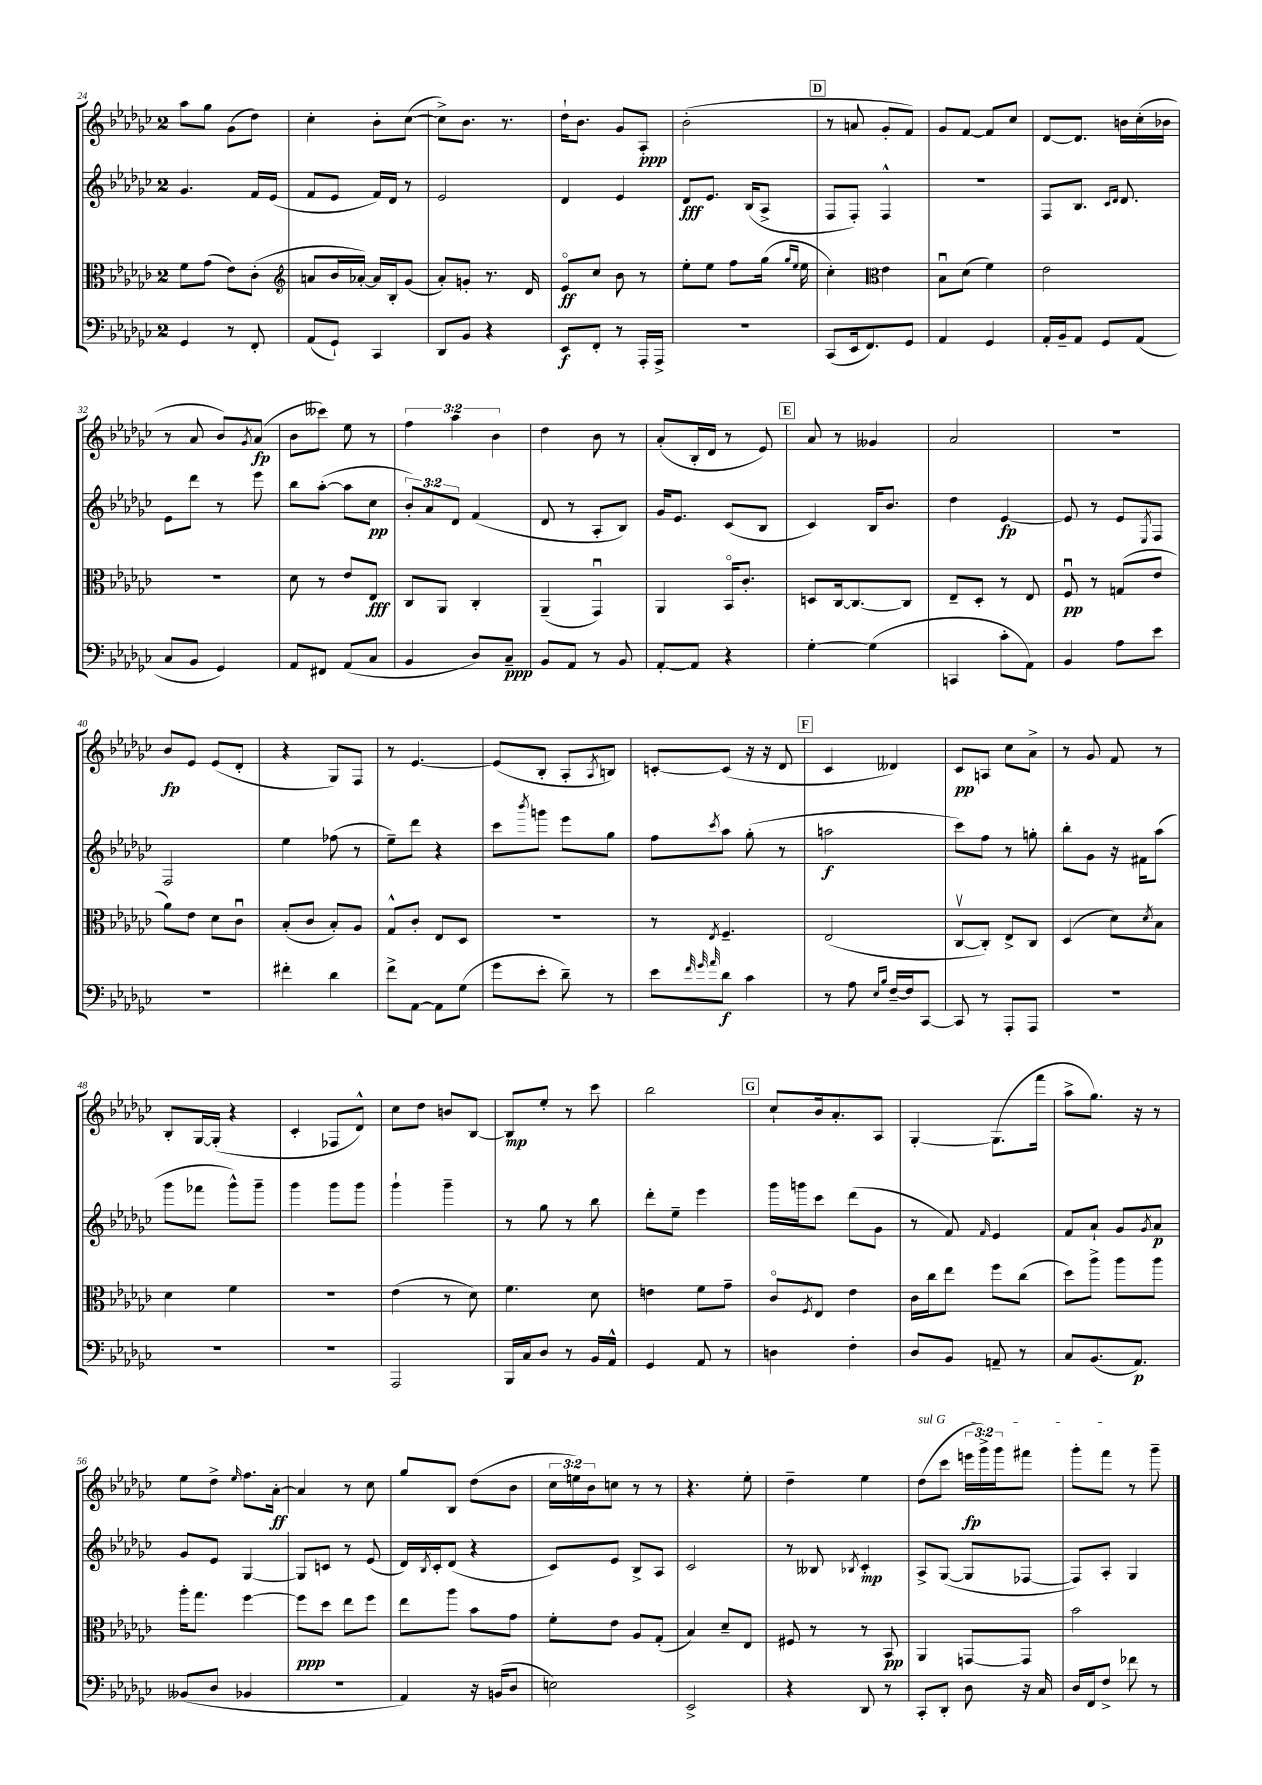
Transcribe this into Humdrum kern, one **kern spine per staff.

**kern	**kern	**kern	**kern
*staff4	*staff3	*staff2	*staff1
*clefF4	*clefC3	*clefG2	*clefG2
*k[b-e-a-d-g-c-]	*k[b-e-a-d-g-c-]	*k[b-e-a-d-g-c-]	*k[b-e-a-d-g-c-]
*M2/4	*M2/4	*M2/4	*M2/4
4GG-/	8f\L	4.g-/	8aa-\L
.	(8g-\J	.	8gg-\J
8r	8e-\L)	.	(8g-\L
8FF'/	(8c-'\J	16f/LL	8dd-\J)
.	.	(16e-/JJ	.
=	=	=	=
*	*clefG2	*	*
(8AA-/L	8a/L	8f/L	4cc-'\
8GG-`/J)	16b-/L	8e-/J	.
.	[16a-'/JJ)	.	.
4CC-/	16a-/]LL	16f/LL)	8b-'\L
.	16B-'/J	16d-/JJ	.
.	(8g-/J	8r	([8cc-\J
=	=	=	=
8DD-/L	8a-'/L)	2e-/	8cc-^\]L)
8BB-/J	8g'/J	.	8.b-\J
4r	8.r	.	.
.	.	.	8.r
.	16d-/	.	.
=	=	=	=
8EE-/L	8e-o/L	4d-/	16dd-`\LK
.	.	.	8.b-\J
8FF'/J	8cc-/J	.	.
8r	8b-\	4e-/	8g-/L
16AAA-'/LL	8r	.	8A-'/J
16AAA-^/JJ	.	.	.
=	=	=	=
2r	8ee-'\L	8d-/L	(2b-'\
.	8ee-\J	8.e-/J	.
.	8ff\L	.	.
.	.	(16B-/LK	.
.	(16gg-\Jk	8A-^/J	.
.	16qqgg-/LL	.	.
.	16qqee-/JJ	.	.
.	16ee-\	.	.
=	=	=	=
(8CC-/L	4cc-'\)	8F/L	8r
16EE-/k	.	8F'/J)	8a/
8.FF/)	.	.	.
*	*clefC3	*	*
.	4e-\	4F^^/	8g-'/L
8GG-/J	.	.	8f/J)
=	=	=	=
4AA-/	8B-u\L	2r	8g-/L
.	(8d-\J	.	[8f/J
4GG-/	4f\)	.	8f/]L
.	.	.	8cc-/J
=	=	=	=
16AA-'/LL	2e-\	8F/L	[8d-/L
16BB-~/J	.	.	.
8AA-/J	.	8.B-/J	8.d-/]J
8GG-/L	.	.	.
.	.	16qqc-/LL	.
.	.	16qqd-/JJ	.
.	.	8.d-/	16b\LL
(8AA-/J	.	.	(16cc-'\
.	.	.	16b-\JJ
=	=	=	=
8C-/L	2r	8e-\L	8r
8BB-/J	.	8ddd-\J	8a-/
4GG-/)	.	8r	8b-/L)
.	.	.	8qg-/
.	.	8eee-\	(8a-/J
=	=	=	=
8AA-/L	8d-\	8bb-\L	8b-\L
8FF#/J	8r	([8aa-'\J	8ccc--\J)
(8AA-/L	8e-/L	8aa-\]L	8ee-\
8C-/J	8E-/J	8cc-\J	8r
=	=	=	=
4BB-/	8C-/L	12b-'/L)	6ff\
.	.	12a-/	.
.	8AA-/J	.	.
.	.	12d-/J	6aa-\
8D-/L)	4C-'/	(4f/	.
.	.	.	6b-\
8C-~/J	.	.	.
=	=	=	=
8BB-/L	(4AA-~/	8d-/	4dd-\
8AA-/J	.	8r	.
8r	4GG-u/)	8A-'/L	8b-\
8BB-/	.	8B-/J)	8r
=	=	=	=
[8AA-'/L	4AA-/	16g-/LK	(8a-'/L
.	.	8.e-/J	.
8AA-/]J	.	.	16B-'/L
.	.	.	16d-/JJ
4r	16BB-o/LK	(8c-/L	8r
.	8.c-'/J	.	.
.	.	8B-/J	8e-/)
=	=	=	=
[4G-'\	8D/L	4c-/)	8a-/
.	[16C-/k	.	8r
.	8.C-/_	.	.
(4G-\]	.	16B-/LK	4g--/
.	.	8.b-/J	.
.	8C-/]J	.	.
=	=	=	=
4CC/	8E-~/L	4dd-\	2a-/
.	8D-'/J	.	.
8c-'\L	8r	[4e-/	.
8AA-\J)	8E-/	.	.
=	=	=	=
4BB-/	8Fu/	8e-/]	2r
.	8r	8r	.
8A-\L	(8G/L	8e-/L	.
.	.	8qE-/	.
8e-\J	8e-/J	8F/J	.
=	=	=	=
2r	8a-\L)	2F/	8b-/L
.	8e-\J	.	8e-/J
.	8d-\L	.	(8e-/L
.	8c-u\J	.	8d-'/J
=	=	=	=
4f#'\	(8B-'/L	4ee-\	4r
.	8c-/J	.	.
4d-\	8B-'/L)	(8ff-\	8G-/L)
.	8A-/J	8r	8F/J
=	=	=	=
8f^\L	8G-^^/L	8ee-~\L)	8r
[8AA-\J	8c-'/J	8ddd-\J	[4.e-/
8AA-\]L	8E-/L	4r	.
(8G-\J	8D-/J	.	.
=	=	=	=
8g-\L	2r	8ccc-\L	(8e-/]L
.	.	8qbbb-/	.
8e-'\J	.	8ggg\J	8B-'/J
8d-~\)	.	8eee-\L	8A-'/L
.	.	.	8qA-/
8r	.	8gg-\J	8B/J)
=	=	=	=
8e-\L	8r	8ff\L	[8c'/L
32qqf/	.	.	.
32qqg-/	.	.	.
32qqa-/	8qE-/	8qccc-/	.
8d-\J	4.F~/	8aa-\J	(8c/]J
4c-\	.	(8gg-'\	16r
.	.	.	16r
.	.	8r	8d-/
=	=	=	=
8r	(2E-/	2aa\	4c-/
8A-\	.	.	.
16qqE-/LL	.	.	.
16qqB-/JJ	.	.	.
[16F~/LL	.	.	4d--/)
16F/]J	.	.	.
[8CC-/J	.	.	.
=	=	=	=
8CC-/]	[8C-v/L	8ccc-\L)	8c-/L
8r	8C-'/]J)	8ff\J	8A/J
8AAA-'/L	8E-^/L	8r	8cc-\L
8AAA-/J	8C-/J	8gg'\	8a-^\J
=	=	=	=
2r	(4D-/	8bb-'\L	8r
.	.	8g-\J	8g-/
.	8d-\L)	16r	8f/
.	.	16f#\LK	.
.	8qd-/	.	.
.	8B-\J	(8aa-\J	8r
=	=	=	=
2r	4d-\	8ggg-\L	8B-'/L
.	.	8fff-\J	[16G-/L
.	.	.	(16G-'/]JJ
.	4f\	8ggg-^^\L)	4r
.	.	8ggg-~\J	.
=	=	=	=
2r	2r	4ggg-\	4c-'/
.	.	8ggg-\L	8F-/L
.	.	8ggg-\J	8d-^^/J)
=	=	=	=
2AAA-/	(4e-\	4ggg-`\	8cc-\L
.	.	.	8dd-\J
.	8r	4ggg-~\	8b/L
.	8d-\)	.	[8B-/J
=	=	=	=
16BBB-/LL	4.f\	8r	8B-/]L
16C-/J	.	.	.
8D-/J	.	8gg-\	8ee-'/J
8r	.	8r	8r
16BB-/LL	8d-\	8bb-\	8ccc-\
16AA-^^/JJ	.	.	.
=	=	=	=
4GG-/	4e\	8ddd-'\L	2bb-\
.	.	8ee-~\J	.
8AA-/	8f\L	4eee-\	.
8r	8g-~\J	.	.
=	=	=	=
4D\	8c-o/L	16ggg-\LL	8cc-`/L
.	.	16ggg\J	.
.	8qF/	.	.
.	8E-/J	8ccc-\J	16b-/k
.	.	.	8.a-'/
4F'\	4e-\	(8ddd-\L	.
.	.	8g-\J	8A-/J
=	=	=	=
8D-/L	16c-\LL	8r	[4G-'/
.	16cc-\J	.	.
8BB-/J	8ee-\J	8f/)	.
.	.	16qqf/	.
8AA~/	8ff\L	4e-/	(8.G-\]L
8r	(8cc-\J	.	.
.	.	.	16fff\Jk
=	=	=	=
8C-/L	8dd-\L)	8f/L	8aa-^\L
(8.BB-/	8aa-^\J	8a-`/J	8.gg-\J)
.	8aa-\L	8g-/L	.
8.AA-/J)	.	.	16r
.	.	8qg-/	.
.	8aa-\J	8a-/J	8r
=	=	=	=
(8BB--/L	16aa-'\LK	8g-/L	8ee-\L
.	8.gg-\J	.	.
8D-/J	.	8e-/J	8dd-^\J
.	.	.	16qqee-/
4BB-/	[4ff\	[4G-/	8.ff\L
.	.	.	[16a-'\Jk
=	=	=	=
2r	8ff\]L	8G-/]L	4a-/]
.	8dd-\J	8c/J	.
.	8ee-\L	8r	8r
.	8ff\J	(8e-/	8cc-\
=	=	=	=
4AA-/)	8ee-\L	16d-/LL)	8gg-/L
.	.	8qB-/	.
.	.	16c-'/J	.
.	8aa-\J	(8d-/J	8B-/J
16r	8b-\L	4r	(8dd-\L
(16BB/LK	.	.	.
8D-/J	8g-\J	.	8b-\J
=	=	=	=
2E\)	8f'\L	8c-/L)	24cc-\LL
.	.	.	24ee\)
.	.	.	24b-\J
.	8e-\J	8e-/J	8cc\J
.	8A-/L	8B-^/L	8r
.	(8G-'/J	8A-/J	8r
=	=	=	=
2EE-^/	4B-/)	2c-/	4.r
.	8d-~/L	.	.
.	8E-/J	.	8ee-'\
=	=	=	=
4r	8F#/	8r	4dd-~\
.	8r	8B--/	.
.	.	8qB-/	.
8DD-/	8r	4c-'/	4ee-\
8r	8BB-/	.	.
=	=	=	=
8CC-'/L	4AA-/	8A-^/L	(8dd-\L
8DD-'/J	.	([8G-/J	8ccc-\J
8D-\	[8GG/L	8G-/]L	24eee\LL
.	.	.	24ggg-^\)
.	.	.	24ggg-\J
16r	8GG/]J	[8F-/J	8fff#\J
16C-/	.	.	.
=	=	=	=
16D-/LL	2b-\	8F-/]L)	8ggg-'\L
16FF/J	.	.	.
8F^/J	.	8A-'/J	8fff\J
8f-\	.	4G-/	8r
8r	.	.	8ggg-~\
==	==	==	==
*-	*-	*-	*-
